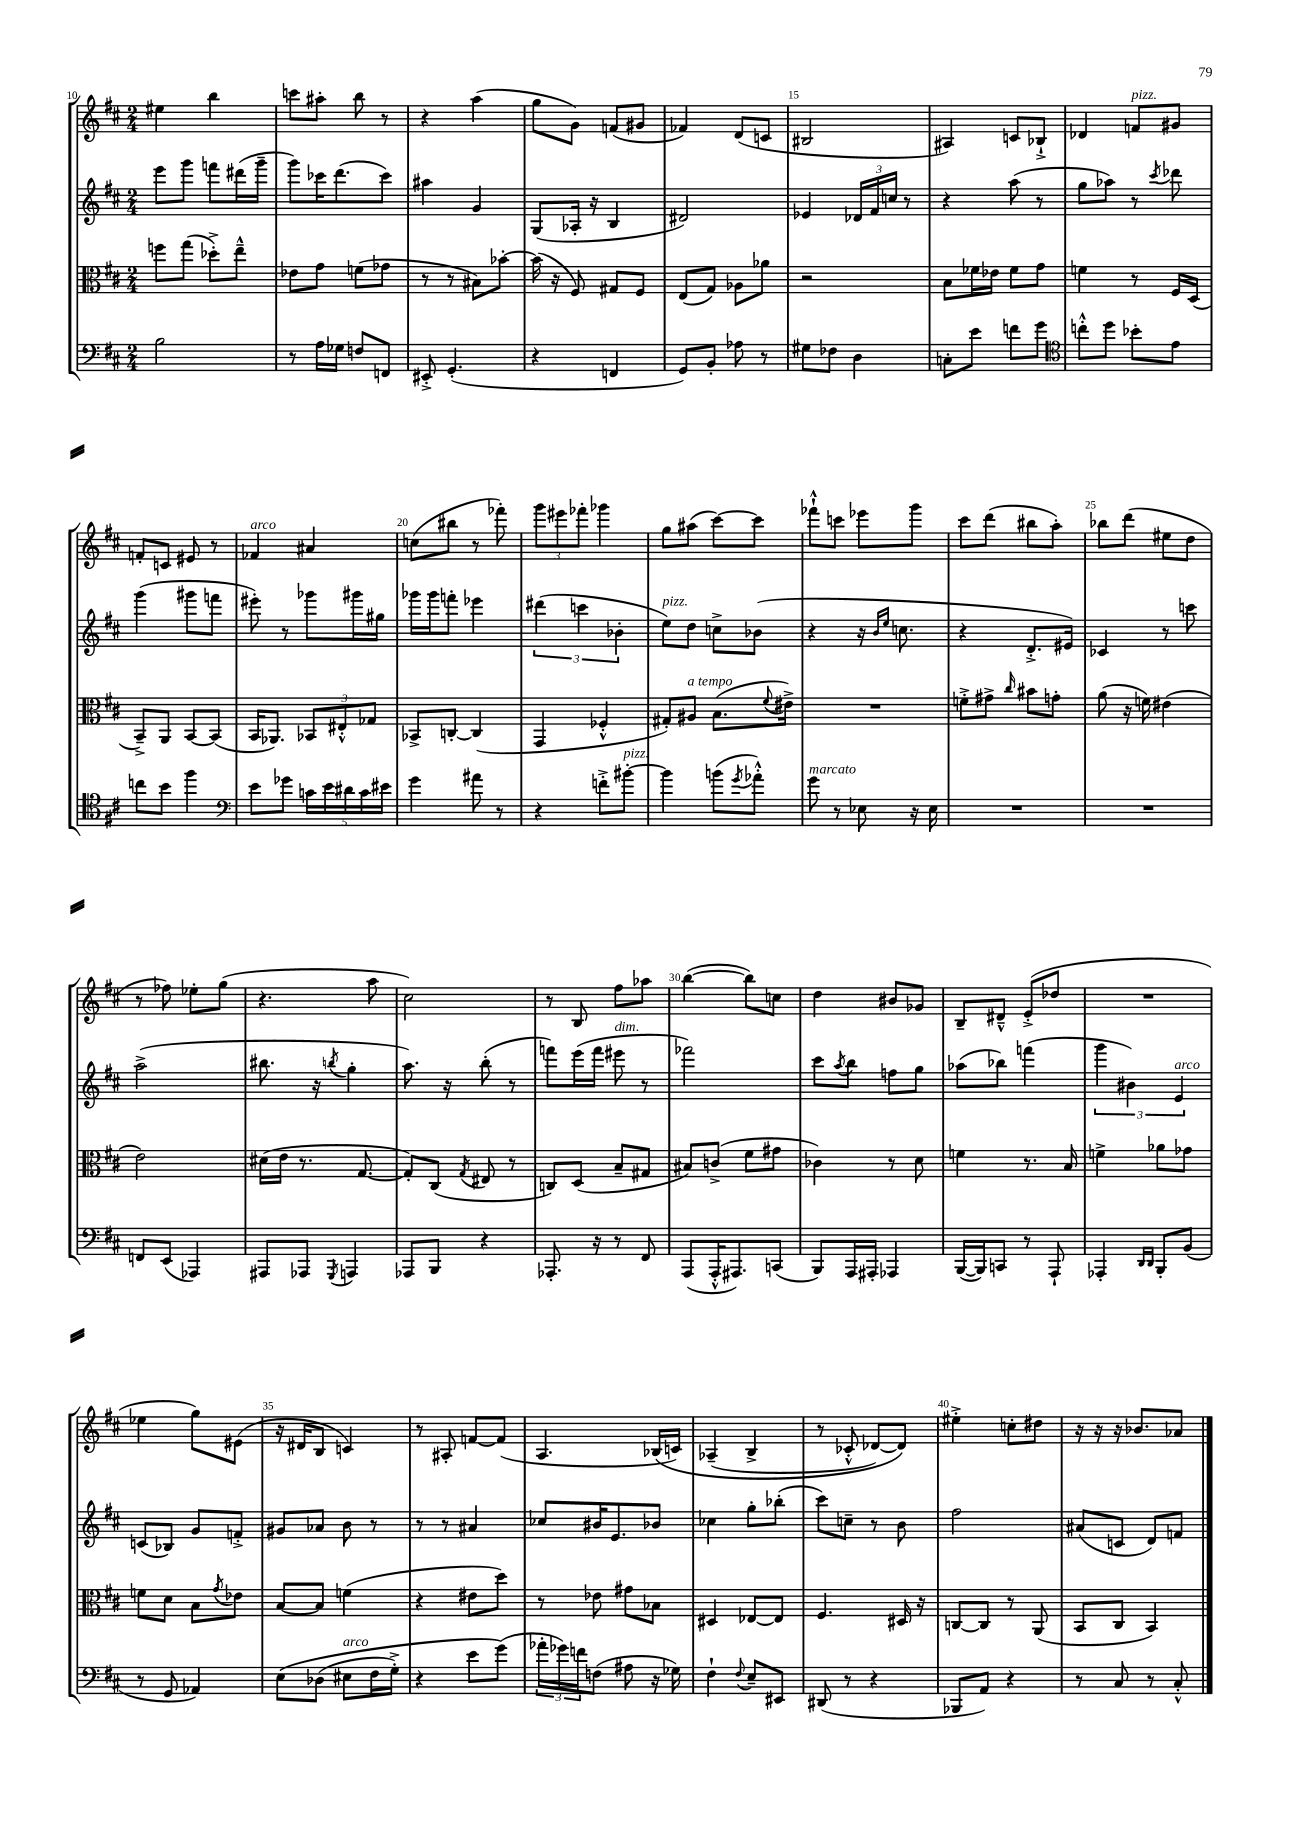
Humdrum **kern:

**kern	**kern	**kern	**kern
*part4	*part3	*part2	*part1
*staff4	*staff3	*staff2	*staff1
*clefF4	*clefC3	*clefG2	*clefG2
*k[f#c#]	*k[f#c#]	*k[f#c#]	*k[f#c#]
*M2/4	*M2/4	*M2/4	*M2/4
=10	=10	=10	=10
2B\	8ffn\L	8eee\L	4ee#X\
.	(8gg\J	8ggg\J	.
.	8dd-X'^\L)	8fffn\L	4bb\
.	8ee~^^\J	(16ddd#X\L	.
.	.	16ggg~\JJ	.
=11	=11	=11	=11
8r	8e-X\L	8ggg\L)	8cccn\L
16A\LL	8g\J	16ccc-X\K	8aa#X'\J
16G-X\JJ	.	(8.ddd\	.
8Fn/L	(8fn\L	.	8bb\
8FFn/J	8g-X\J	8ccc-\J)	8r
=12	=12	=12	=12
8EE#X'^/	8r	4aa#X\	4r
(4.GG'/	8r	.	.
.	8B#X\L)	4g/	(4aa\
.	[8b-X'\J	.	.
=13	=13	=13	=13
4r	(16b-\]	(8G/L	8gg\L
.	16r	.	.
.	8F#/)	16A-X'/Jk	8g\J)
.	.	16r	.
4FFn/	8G#X/L	4B/	(8fn/L
.	8F#/J	.	8g#X/J
=14	=14	=14	=14
8GG/L)	(8E/L	2d#X/)	4f-X/)
8BB'/J	8G/J)	.	.
8A-X\	8A-X\L	.	(8d/L
8r	8a-X\J	.	8cn/J
=15	=15	=15	=15
8G#X\L	2r	4e-X/	2B#X/
8F-X\J	.	.	.
4D\	.	24d-X/LL	.
.	.	24f#/	.
.	.	24ccn/JJ	.
.	.	8r	.
=16	=16	=16	=16
8Cn'\L	8B\L	4r	4A#X/)
8e\J	16f-X\L	.	.
.	16e-X\JJ	.	.
8fn\L	8f-\L	(8aa\	8cn/L
8g\J	8g\J	8r	8B-X`^/J
=17	=17	=17	=17
*clefC4	*	*	*
8ccn'^^\L	4fn\	8gg\L	4d-X/
8dd\J	.	8aa-X\J)	.
!	!	!	!LO:TX:a:i:t=pizz.
8b-X'\L	8r	8r	8fn/L
.	.	8qccc#/	.
8e\J	16F#/LL	8ddd-X\	8g#X/J
.	(16D/JJ	.	.
!!LO:LB:g=z
=18	=18	=18	=18
8ccn\L	8BB~^/L)	(4ggg\	8fn'/L
8b\J	8AA/J	.	8cn/J
4ff#\	[8BB/L	8ggg#X\L	8e#X/
.	(8BB/J]	8fffn\J	8r
=19	=19	=19	=19
*clefF4	*	*	*
!	!	!	!LO:TX:a:i:t=arco
8e\L	16BB/KL	8eee#X'\)	4f-X/
.	8.AA-X/J)	.	.
8g-X\J	.	8r	.
20cn\LL	12BB-X/L	8ggg-X\L	4a#X/
20e\	.	.	.
.	12E#X'^^/	.	.
20d#X\	.	.	.
.	.	16ggg#X\L	.
20c\	.	.	.
.	12G-X/J	.	.
.	.	16gg#X\JJ	.
20e#X\JJ	.	.	.
=20	=20	=20	=20
4g\	8BB-X^/L	16ggg-X\LL	(8ccn\L
.	.	16ggg-\J	.
.	[8Cn'/J	8fffn'\J	8bb#X\J
8a#X\	(4C/]	4eee-X\	8r
8r	.	.	8fff-X'\)
=21	=21	=21	=21
4r	4GG/	(6ddd#X\	12ggg\L
.	.	.	12eee#X\
.	.	6cccn\	12fff-X'\J
8fn'^\L	4F-X'^^/	.	4ggg-X\
.	.	6b-X'\	.
!LO:TX:a:i:t=pizz.	!	!	!
[8b#X'\J	.	.	.
=22	=22	=22	=22
!	!	!LO:TX:a:i:t=pizz.	!
4b#\]	8G#X'/L)	8ee\L)	8gg\L
!	!LO:TX:a:i:t=a tempo	!	!
.	8A#X/J	8dd\J	(8aa#X\J
(8bn\L	(8.B\L	8ccn^\L	[8ccc#\L)
8qg/	.	.	.
8a-X'^^\J)	.	(8b-X\J	8ccc#\J]
.	8qqf#/	.	.
.	16e#X^\Jk)	.	.
=23	=23	=23	=23
!LO:TX:a:i:t=marcato	!	!	!
8g\	2r	4r	8fff-X`^^\L
8r	.	.	8cccn\J
8E-X\	.	16r	8eee-X\L
.	.	16qqb/LL	.
.	.	16qqee/JJ	.
.	.	8.ccn\	.
16r	.	.	8ggg\J
16E-\	.	.	.
=24	=24	=24	=24
2r	8fn'^\L	4r	8ccc#\L
.	8g#X^\J	.	(8ddd\J
.	16qqcc#/	.	.
.	8b#X\L	8.d'^/L	8bb#X\L
.	8gn'\J	.	8aa'\J)
.	.	16e#X/Jk)	.
=25	=25	=25	=25
2r	(8a\	4c-X/	8bb-X\L
.	16r	.	(8ddd\J
.	16fn\)	.	.
.	(4e#X\	8r	8ee#X\L
.	.	8cccn\	8dd\J
!!LO:LB:g=z
=26	=26	=26	=26
8FFn/L	2e\)	(2aa^\	8r
(8EE/J	.	.	8ff-X\)
4AAA-X/)	.	.	8ee-X'\L
.	.	.	(8gg\J
=27	=27	=27	=27
8AAA#X/L	(16d#X\LL	8.bb#X\	4.r
.	16e\JJ	.	.
8AAA-X/J	8.r	.	.
.	.	16r	.
8qGGG/	.	8qbbn/	.
4AAAn/	.	4gg'\	.
.	[8.G/	.	.
.	.	.	8aa\
=28	=28	=28	=28
8AAA-X/L	8G'/L])	8.aa\)	2cc#\)
8BBB/J	(8C#/J	.	.
.	.	16r	.
.	8qG/	.	.
4r	8E#X/	(8bb'\	.
.	8r	8r	.
=29	=29	=29	=29
8.AAA-X'/	8Cn/L)	8fffn\L)	8r
.	(8D/J	(16eee\L	8B/
16r	.	16fff\JJ	.
!	!	!LO:TX:a:i:t=dim.	!
8r	8B~/L	8eee#X\	8ff#\L
8FF#/	8G#X/J	8r	8aa-X\J
=30	=30	=30	=30
(8AAA/L	8B#X/L)	2fff-X\)	([4bb\
16AAA'^^/K	(8cn^/J	.	.
8.AAA#X/)	.	.	.
.	8f#\L	.	8bb\L])
(8CCn/J	8g#X\J	.	8ccn\J
=31	=31	=31	=31
8BBB/L)	4c-X\)	8ccc#\L	4dd\
.	.	8qaa/	.
16AAA/L	.	8bb\J	.
16AAA#X'/JJ	.	.	.
4AAA-X/	8r	8ffn\L	8b#X/L
.	8d\	8gg\J	8g-X/J
=32	=32	=32	=32
([16BBB/LL	4fn\	(8aa-X\L	8B~/L
16BBB/J])	.	.	.
8CCn/J	.	8bb-X\J)	8d#X~^^/J
8r	8.r	(4fffn\	(8e'^/L
8AAA`/	.	.	8dd-X/J
.	16B/	.	.
=33	=33	=33	=33
4AAA-X'/	4fn^\	6ggg\	2r
.	.	6b#X\)	.
16qqDD/LL	.	.	.
16qqDD/JJ	.	.	.
8BBB'/L	8a-X\L	.	.
!	!	!LO:TX:a:i:t=arco	!
.	.	6e/	.
(8BB/J	8g-X\J	.	.
!!LO:LB:g=z
=34	=34	=34	=34
8r	8fn\L	(8cn/L	4ee-X\
8GG/	8d\J	8B-X/J)	.
4AA-X/)	8B\L	8g/L	8gg\L)
.	8qg/	.	.
.	8e-X\J	8fn'^/J	(8e#X\J
=35	=35	=35	=35
(8E\L	[8B/L	8g#X/L	16r
.	.	.	16d#X/KL
(8D-X\J	8B/J]	8a-X/J	8B/J
!LO:TX:a:i:t=arco	!	!	!
8E#X\L	(4fn\	8b\	4cn/)
16F#\L	.	8r	.
16G'^\JJ)	.	.	.
=36	=36	=36	=36
4r	4r	8r	8r
.	.	8r	8A#X'/
8e\L	8e#X\L	4a#X/	[8fn/L
(8g\J)	8dd\J)	.	(8f/J]
=37	=37	=37	=37
24a-X'\LL	8r	8cc-X/L	4.A/
24g-X\)	.	.	.
24fn\J	.	.	.
(8Fn\J	8e-X\	16b#X/K	.
.	.	8.e/	.
8A#X\	8g#X\L	.	.
16r	8B-X\J	8b-X/J	(16B-X/LL
16G-X\)	.	.	16cn/JJ)
=38	=38	=38	=38
4F#`\	4D#X/	4cc-X\	(4A-X~/
8qqF#/	.	.	.
8E~/L	[8E-X/L	8gg'\L	4B^/
8EE#X/J	8E-/J]	(8bb-X'\J	.
=39	=39	=39	=39
(8DD#X/	4.F#/	8ccc#\L)	8r
8r	.	8ccn~\J	8c-X'^^/
4r	.	8r	[8d-X/L)
.	16D#X/	8b\	8d-/J])
.	16r	.	.
=40	=40	=40	=40
8BBB-X/L	[8Cn/L	2ff#\	4ee#X'^\
8AA/J)	8C/J]	.	.
4r	8r	.	8ccn'\L
.	(8AA/	.	8dd#X\J
=41	=41	=41	=41
8r	8BB/L	(8a#X/L	16r
.	.	.	16r
8C#/	8C#/J	8cn/J	16r
.	.	.	8.b-X/L
8r	4BB/)	8d/L)	.
8C#'^^/	.	8fn/J	8a-X/J
==	==	==	==
*-	*-	*-	*-
